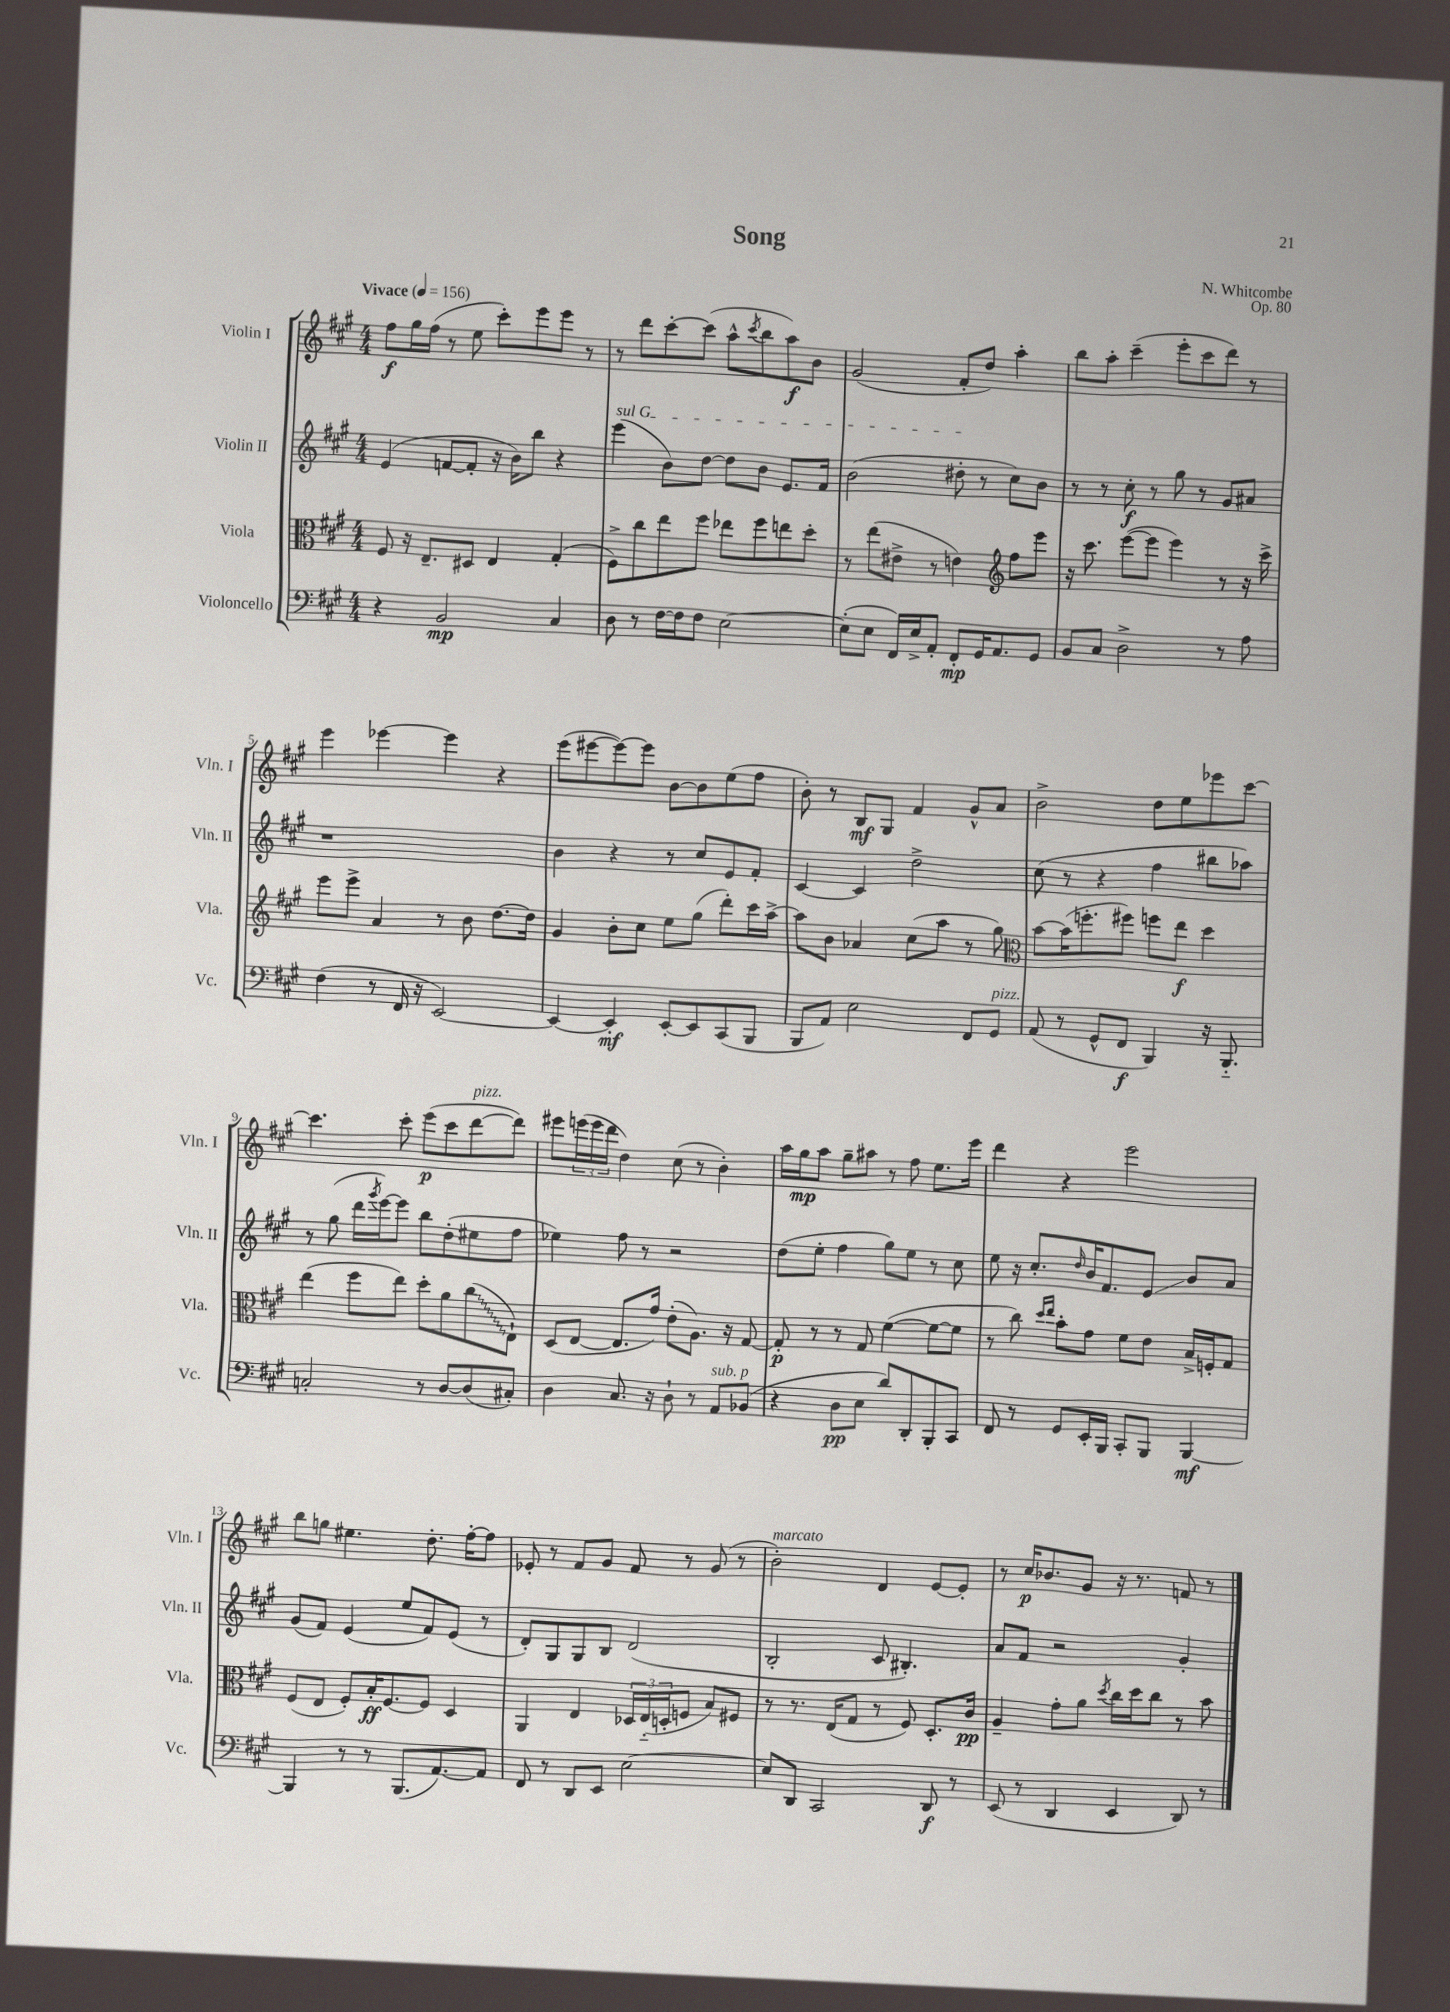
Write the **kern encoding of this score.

**kern	**kern	**kern	**kern
*staff4	*staff3	*staff2	*staff1
*clefF4	*clefC3	*clefG2	*clefG2
*k[f#c#g#]	*k[f#c#g#]	*k[f#c#g#]	*k[f#c#g#]
*M4/4	*M4/4	*M4/4	*M4/4
*MM156	*MM156	*MM156	*MM156
4r	8F#	(4e	8ff#
.	16r	.	16gg#
.	8.E~	.	(16ff#
2BB	.	[8f	8r
.	8D#	8f']	8ee
.	4E	16r	8ccc#')
.	.	16b)	.
.	.	8bb	8eee
4C#	(4G#'	4r	8eee
.	.	.	8r
=	=	=	=
8D	8F#^)	(4eee	8r
8r	8cc#	.	8ddd
[16F#	8ee	8b)	[8ccc#'
16F#]	.	.	.
8F#	8ff#	[8dd	(8ccc#]
[2E	8ee-	8dd]	8aa^^
.	.	.	8qccc#
.	8ff#	8b	8bb
.	8ee	8.e	8aa)
.	8dd'	.	8b
.	.	16f#	.
=	=	=	=
(8E']	8r	(2b	(2g#
8E	(8ee	.	.
16FF#)	8e#^	.	.
16E^	.	.	.
8AA'	8r	.	.
8FF#'	4e)	8dd#'	8f#'
16GG#	.	8r	8dd)
8.AA	.	.	.
*	*clefG2	*	*
.	8ff#	8cc#)	4aa'
8GG#	8eee	8b	.
=	=	=	=
8BB	16r	8r	8bb
.	8.ccc#	.	.
8C#	.	8r	8aa'
2D^	([8eee	8cc#'	(4ccc#~
.	8eee]	8r	.
.	4eee)	8gg#	8eee'
.	.	8r	8ccc#
8r	8r	8g#	8ddd)
8A	16r	8a#	8r
.	16ccc#^	.	.
=	=	=	=
(4F#	8eee	1r	4eee
.	8eee^	.	.
8r	4a	.	[4eee-
16FF#	.	.	.
16r	.	.	.
[2EE)	8r	.	4eee-]
.	8b	.	.
.	[8.dd	.	4r
.	16dd]	.	.
=	=	=	=
4EE_	4g#	4b	(8eee
.	.	.	[8eee#
4EE']	8b'	4r	8eee#_)
.	8cc#	.	8eee#]
[8EE'	8ee	8r	[8b
8EE]	(8gg#	8cc#	8b]
(8CC#	8ddd')	8e	(8ee
8BBB	16ccc#	8f#'	8ff#
.	[16aa^	.	.
=	=	=	=
8BBB	8aa]	[4c#	8b')
8AA)	8b	.	8r
2E	4a-	4c#]	8B
.	.	.	8G#
.	(8cc#	2dd^	4f#
.	8aa	.	.
8FF#	8r	.	8g#^^
8GG#	8gg#)	.	8a
=	=	=	=
*	*clefC3	*	*
(8AA	[8b	(8cc#	2b^
8r	(16b]	8r	.
.	8.ff'	.	.
8GG#^^	.	4r	.
8FF#	8ff#)	.	.
4BBB)	8ff	4ff#	8dd
.	8ee	.	8ee
16r	4dd	8bb#	8eee-
8.BBB'~	.	.	.
.	.	8aa-)	[8ccc#
=	=	=	=
2C'	(4ee	8r	4.ccc#]
.	.	(8gg#	.
.	8ff#	16ddd	.
.	.	8qggg#	.
.	.	[16eee)	.
.	8ee)	8eee]	8ccc#'
8r	8dd'	8bb	(8eee
[8D	8a	(8dd'	8ccc#
(8D]	(8cc#	8ee#	[8ddd
8C#')	8E`)	8ff#	8ddd])
=	=	=	=
4D	(8D	4ee-)	8eee#
.	[8E	.	(24eee
.	.	.	24eee
.	.	.	24ddd
8.C#	8.E]	8ff#	4dd)
.	.	8r	.
16r	16g#)	.	.
8D`	(8e'	2r	(8cc#
8r	8.A)	.	8r
8AA	.	.	4b')
.	16r	.	.
(8BB-	[8G#	.	.
=	=	=	=
4r	8G#']	(8dd	16aa
.	.	.	16gg#
.	8r	8ee'	8aa
8D	8r	4ff#	8gg#~
8E	8G#	.	8aa#
8d)	([4f#	8gg#)	8r
8DD'	.	8ee	8ff#
8BBB'	8f#_	8r	8.ee
8CC#	8f#]	8cc#	.
.	.	.	16eee
=	=	=	=
8FF#	8r	8ee	4ddd
8r	8cc#)	16r	.
.	.	8.cc#'	.
.	16qqdd	.	.
.	16qqee	.	.
8GG#	8b'	.	4r
.	.	16qqdd	.
16EE'	8g#	16b	.
16BBB	.	8.f#	.
8CC#'	8f#	.	2eee
8BBB	8e	8e	.
[4BBB	16B^	8b	.
.	16F'	.	.
.	8G#	8a	.
=	=	=	=
4BBB]	(8F#	(8g#	8bb
.	8E	8f#)	8gg
8r	8F#')	(4e	4.ee#
8r	16B'	.	.
.	[8.F#	.	.
(8.BBB	.	8ee	.
.	8F#]	8f#)	8.dd'
[8.AA)	.	.	.
.	4D	(8e	.
.	.	.	[16ff#'
8AA]	.	8r	8ff#]
=	=	=	=
8FF#	4AA	8d')	8e-'
8r	.	8G#	8r
8DD	4E	8G#	8f#
8EE	.	8B	8g#
[2E	24D-	(2d	8f#
.	(24E'~	.	.
.	24D'	.	.
.	8F	.	8r
.	8B)	.	(8g#
.	8F#	.	8r
=	=	=	=
8E]	8r	2B'	2b')
8DD	8.r	.	.
2CC#	.	.	.
.	(16E	.	.
.	8G#	.	.
.	8r	8c#	4d
.	8F#)	4.B#')	.
8DD	8.D'	.	[8e
8r	.	.	8e']
.	16c#	.	.
=	=	=	=
(8EE	4A~	8a	8r
8r	.	8f#	16cc#
.	.	.	8.b-
4DD	8g#'	2r	.
.	8a	.	8g#
.	8qdd	.	.
4EE	16cc#	.	16r
.	16dd	.	8.r
.	8cc#	.	.
8DD)	8r	4g#'	8f
8r	8b	.	8r
==	==	==	==
*-	*-	*-	*-
